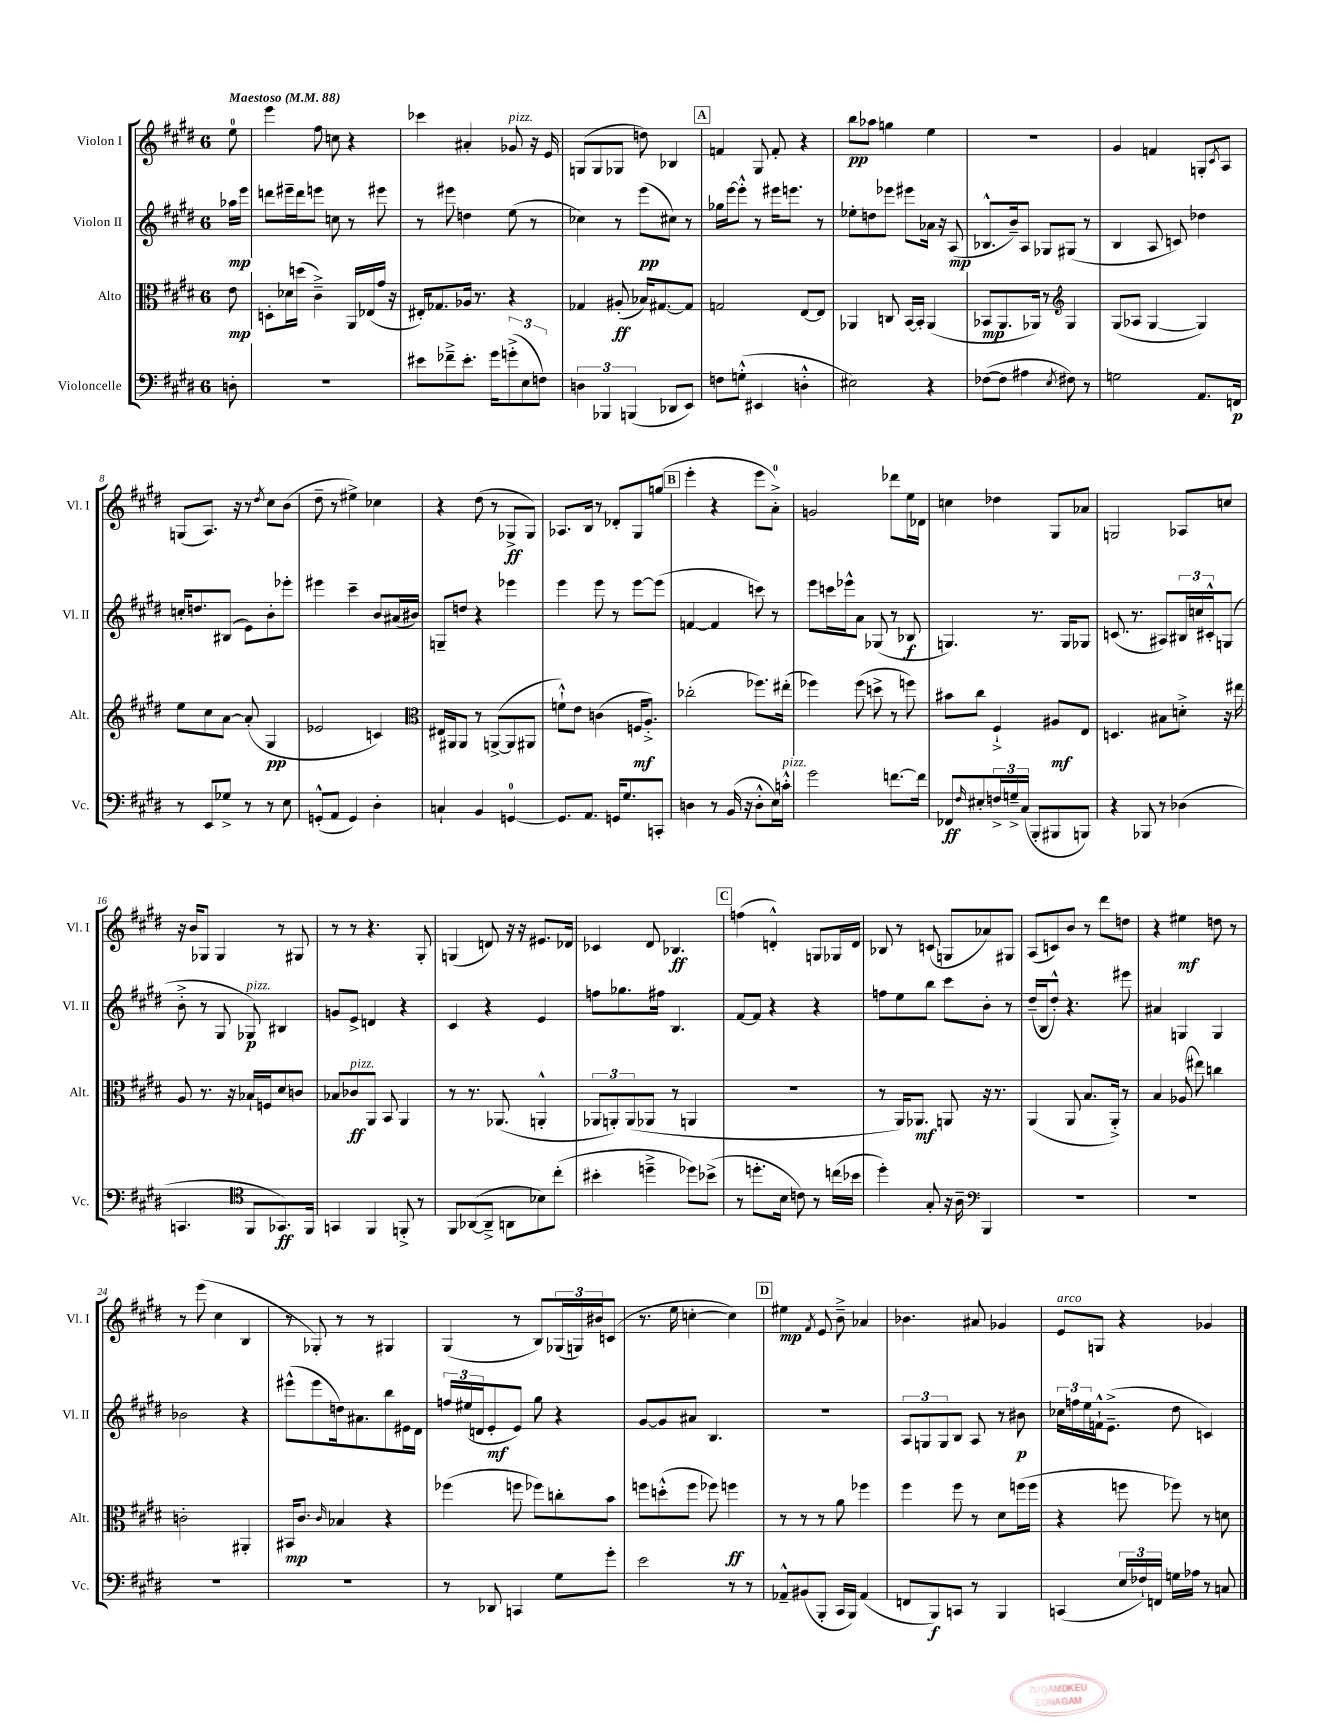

**kern	**kern	**kern	**kern
*staff4	*staff3	*staff2	*staff1
*clefF4	*clefC3	*clefG2	*clefG2
*k[f#c#g#d#]	*k[f#c#g#d#]	*k[f#c#g#d#]	*k[f#c#g#d#]
*M6/8	*M6/8	*M6/8	*M6/8
*MM88	*MM88	*MM88	*MM88
8D'	8e	16aa-	8ee
.	.	16eee	.
=	=	=	=
2.r	8D'	8ddd	4eee
.	16d-	16eee#~	.
.	(16dd	16ddd	.
.	4c#~^)	8eee	8ff#
.	.	8cc	8cc
.	16AA	8r	4r
.	(16E-	.	.
.	16g#	8eee#	.
.	16r	.	.
=	=	=	=
8e#	16E#')	8r	4ccc-
.	8.G-	.	.
8f-~^	.	8eee#	.
8.e#'	16A-	4dd	4a#'
.	8.r	.	.
16g#	.	.	.
(12g'^	4r	(8ee	8g-
12E	.	.	.
.	.	8r	16r
12F)	.	.	.
.	.	.	16e
=	=	=	=
6D	4G-	4cc-)	(8G
.	.	.	8G
6BBB-	.	.	.
.	(8A#'	8r	8G-
(6BBB	.	.	.
.	16B-)	(8eee	8dd)
.	[8.G#	.	.
8DD-	.	8cc#)	4B-
8EE)	8G#]	8r	.
=	=	=	=
8F	2G	16gg-	4f
.	.	[16eee	.
(8G'^^	.	8eee'^^]	.
4EE#	.	8r	8G#
.	.	16eee#	8f'
.	.	8.eee	.
4D'^^	[8E	.	4r
.	8E]	8r	.
=	=	=	=
2E#)	4AA-	8ee-'	8bb
.	.	8dd	8aa-
.	8C	8eee-	4gg
.	[16BB	8eee#	.
.	16BB']	.	.
4r	(4AA-	16a-	4ee
.	.	16r	.
.	.	(8A	.
=	=	=	=
([8F-	8BB-	8.B-^^	2.r
8F-]	8.AA	.	.
.	.	16b~)	.
4A#	.	8A	.
.	16AA-)	.	.
.	8r	8G-	.
*	*clefG2	*	*
8qE	.	.	.
8F#)	4G#	(8G#	.
8r	.	8r	.
=	=	=	=
2G	(8G#	4B	4g#
.	8A-	.	.
.	[4G#	8A	4f
.	.	8c)	.
8.AA	4G#])	4dd-	8G'
.	.	.	8qc#
.	.	.	8A
16FF	.	.	.
=	=	=	=
8r	8ee	16cc'	(8G
.	.	8.dd	.
8EE	8cc#	.	8.A)
8G-^	[8a	(8B#	.
.	.	.	16r
8r	(8a']	8e)	8r
.	.	.	8qdd#
8r	4G#	8b'	8cc#
8E	.	8eee-'	(8b
=	=	=	=
(8GG'^^	2e-	4eee#	8dd#~
8AA	.	.	8r
4GG)	.	4ccc#~	4ee#^)
4D#'	4c)	8b	4cc-
.	.	(16a#	.
.	.	16b#)	.
=	=	=	=
*	*clefC3	*	*
4C`	16E#	8G~	4r
.	16AA#	.	.
.	8AA#	8dd	.
4BB	8r	4r	(8dd#
.	([8AA^	.	8r
[4GG	8AA]	4eee-	8G-^
.	8AA#	.	8G-)
=	=	=	=
8.GG]	8f`^^)	4eee	8.A-
.	8e	.	.
8.AA	.	.	16B
.	(4c	8eee	8r
16GG	.	8r	8d-'
8.G#	.	.	.
.	16F	[8eee	8G#
.	8.A'^)	.	.
8CC'	.	(8eee]	(8gg
=	=	=	=
4D	(2cc-'	[4f	4eee'
8r	.	4f]	4r
(16BB	.	.	.
16r	.	.	.
8D'^^	8.ff-)	8ccc)	8eee
16E)	.	8r	8a'^)
16c'^^	(16ee#'	.	.
=	=	=	=
2g#	4ff-)	8eee	2g
.	.	16ccc	.
.	.	16eee-^^	.
.	(8ff-	8a	.
.	8dd^	(8G-	.
[8.f	8r	8r	8ddd-
.	8ff)	8B-	16ee
16f]	.	.	16d-
=	=	=	=
8FF-	8b#	4.G)	4cc
16qqF#	.	.	.
8E#'	8cc#	.	.
24F^	4F#`^	.	4dd-
24G~^	.	.	.
(24C#	.	.	.
8BBB'	.	8.r	.
8BBB#	8A#	.	8G#
.	.	16G	.
8BBB)	8E	8G-	8a-
=	=	=	=
4r	4.D	(8.c	2G
.	.	8.r	.
8BBB-	.	.	.
8r	8B#	8A#)	.
(4D-	8d'^	24B#	8A-
.	.	24cc	.
.	.	24c#'^^	.
.	16r	(8G	8cc
.	16ee#	.	.
=	=	=	=
4.CC	8A	8b'^	16r
.	.	.	16b
.	8.r	8r	8G-
.	.	8G#	4G-
.	16r	.	.
*clefC4	*	*	*
8FF#	16B-`	8G-)	.
.	16F	.	.
8.GG-)	8d#	4B#	8r
.	8c	.	8G#
16FF#	.	.	.
=	=	=	=
4GG	8B-	8g	8r
.	8c-	8e^	8r
4FF#	8AA	4d	4.r
.	8BB	.	.
8FF'^	4AA	4r	.
8r	.	.	8G#'
=	=	=	=
8FF#	8r	4c#	(4G
([8AA-	8.r	.	.
8AA-~^]	.	4r	8d)
.	(8.AA-	.	.
8AA	.	.	16r
.	.	.	16r
8B-)	4AA'^^	4e	8.e#
(8cc#'	.	.	.
.	.	.	16d-
=	=	=	=
4b#'	12AA-	8ff	4c-
.	12AA')	.	.
.	.	8.gg-	.
.	(12AA	.	.
4dd~^	8AA-	.	8d#
.	.	16ff#	.
.	8r	4.B	4.B-
8dd-)	4AA	.	.
(8b-^	.	.	.
=	=	=	=
8r	2.r	[8f#	(4ff
8.dd'	.	8f#]	.
.	.	4r	4d'^^)
16B	.	.	.
8c)	.	.	.
8r	.	4r	8G
(16cc	.	.	16G-
16b-	.	.	16d
=	=	=	=
4dd#')	8r	8ff	8B-
.	16AA)	8ee	8r
.	8.AA-	.	.
8G#'	.	8bb	(8c
16r	8AA	8ccc#	8G
16A~	.	.	.
*clefF4	*	*	*
4BBB	16r	8b'	8a-)
.	8.r	.	.
.	.	8r	8G#
=	=	=	=
2.r	(4AA	(16dd#~	(8A
.	.	16B	.
.	.	8dd#'^^)	8c)
.	8AA	4.r	8b
.	8.B	.	8r
.	.	.	8ddd#
.	16AA'^)	.	.
.	8r	8eee#	8dd
=	=	=	=
2.r	4B	4a#	4r
.	(8A-	4G	4ee#
.	8ee#)	.	.
.	4cc	4G	8dd
.	.	.	8r
=	=	=	=
2.r	2c'	2b-	8r
.	.	.	(8eee
.	.	.	4cc#
.	4AA#'	4r	4B
=	=	=	=
2.r	16BB#	(8eee#^^	8r
.	8.c#	.	.
.	.	8eee#	8G-')
.	16qqc#	.	.
.	4B-	16dd)	8r
.	.	8.a#	.
.	.	.	8r
.	4r	8bb	4G#
.	.	16e#	.
.	.	16d#	.
=	=	=	=
8r	(4ff-	24ff	(4G#
.	.	(24ee#	.
.	.	24d	.
8DD-	.	8e'	.
4CC	8ff	8e)	8r
.	8ff-)	8gg#	8B)
8G#	8cc'	4r	(24G-
.	.	.	24G)
.	.	.	24b#
8g#'	8b	.	(8c
=	=	=	=
2e	8ff	[8g#	8.r
.	(8dd'^^	8g#]	.
.	.	.	16ee
.	8ff	8a#	[4cc'
.	8ff-)	4.B	.
8r	4ff	.	4cc])
8r	.	.	.
=	=	=	=
8AA-~^^	8r	2.r	4ee#
(8BB#	8r	.	.
.	.	.	8qf#
8BBB'	8r	.	8e
16CC#	8a	.	8b~^
16BBB)	.	.	.
(4AA-	4ff-	.	4a-
=	=	=	=
8FF	4ff#	12A	4.b-
.	.	12G	.
8BBB)	.	.	.
.	.	12G	.
8CC	8ff#	8B	.
8r	8r	8A	8a#
4BBB	8d#	8r	4g-
.	(16ff	8b#	.
.	16ff	.	.
=	=	=	=
(4CC	4r	24cc-	8e
.	.	24ff	.
.	.	24ee	.
.	.	16f`^^	8G
.	.	(8.e~^	.
24E	8ff	.	4r
24F-`)	.	.	.
24FF	.	.	.
16G	8ff-)	8dd#	.
16A-	.	.	.
8r	8r	4c)	4g-
8C	8d	.	.
==	==	==	==
*-	*-	*-	*-
